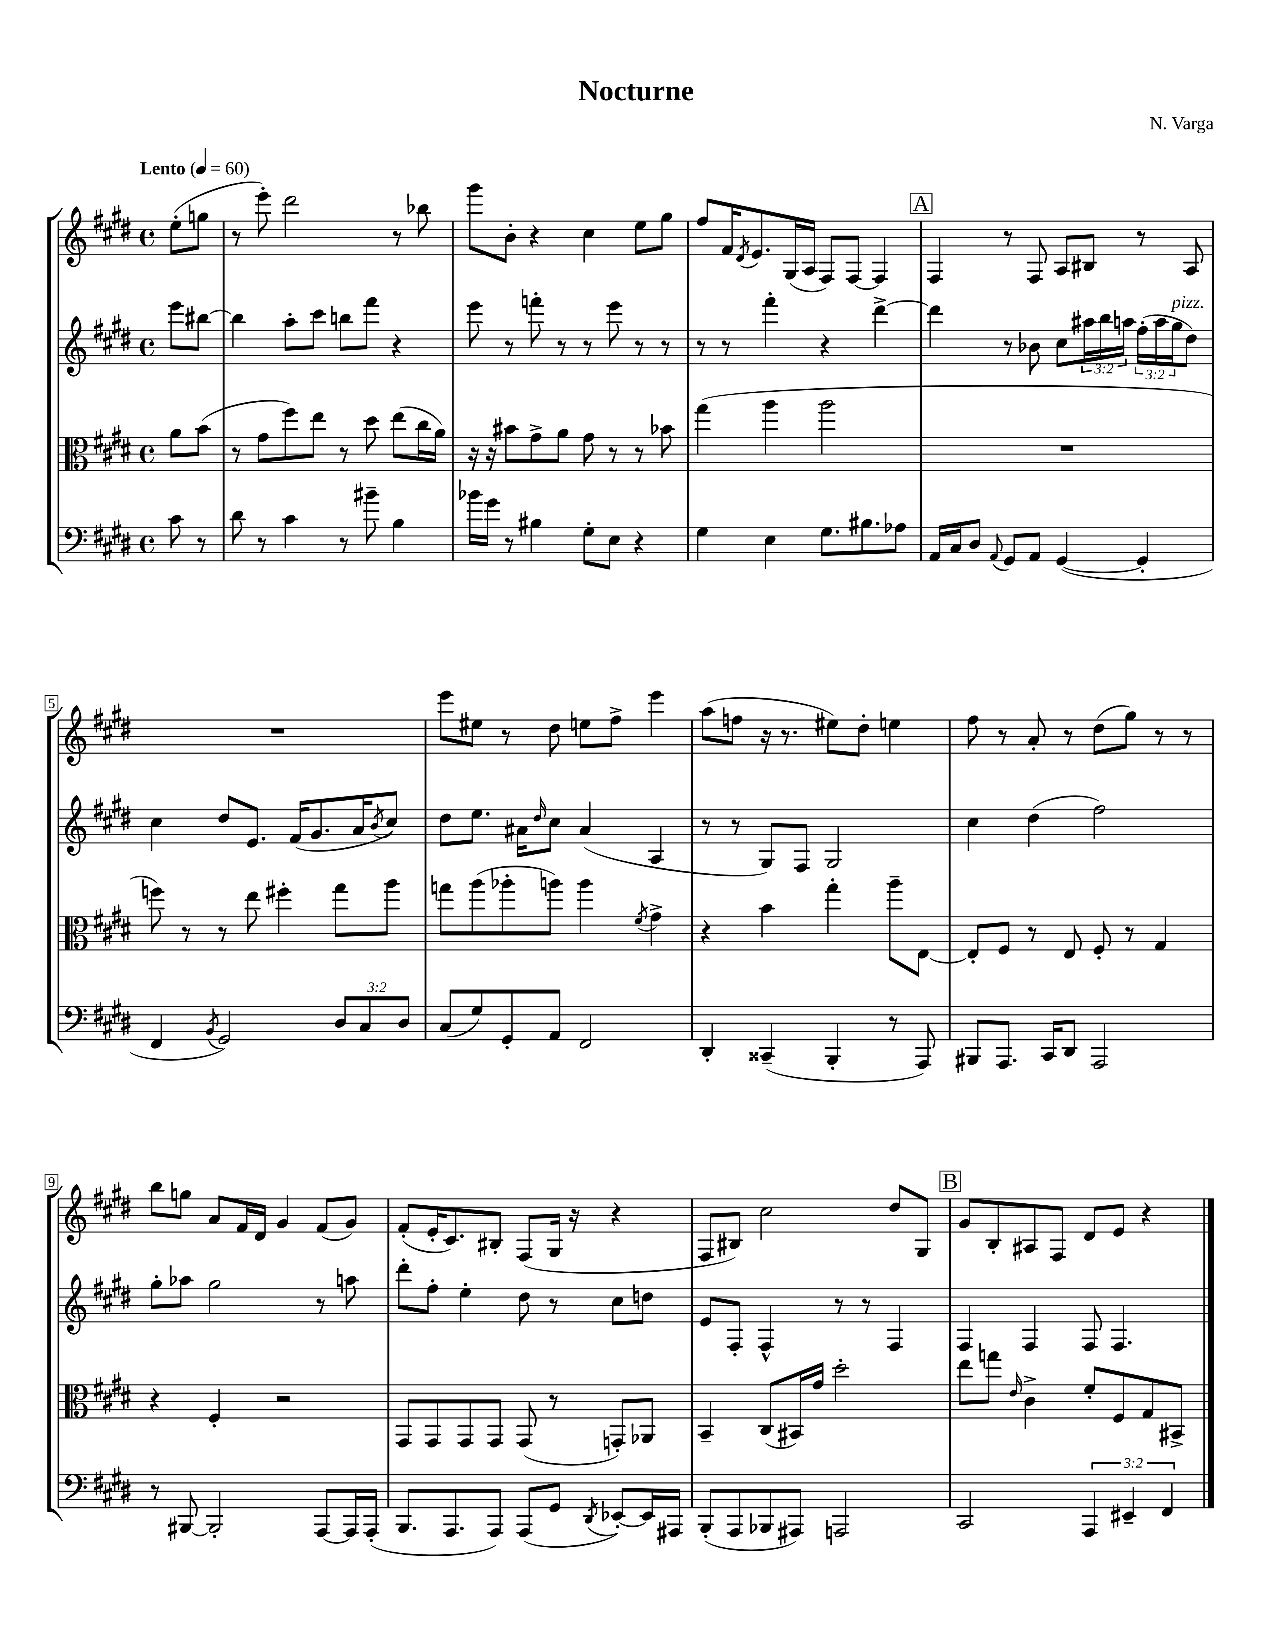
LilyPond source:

\header { title = "Nocturne" composer = "N. Varga" }
<<
\new StaffGroup <<
\new Staff = "s0" {
    \clef treble \key e \major \defaultTimeSignature \time 4/4 \partial 4 \tempo "Lento" 4 = 60
    e''8-.( g''8 |
    r8 e'''8-.) dis'''2 r8 bes''8 |
    gis'''8 b'8-. r4 cis''4 e''8 gis''8 |
    fis''8 fis'16 \acciaccatura { dis'8 } e'8. gis16( a16 fis8) fis8~ fis4 |
    \mark \markup { \box "A" } fis4 r8 fis8 a8 bis8 r8 a8 |
    R1 |
    e'''8 eis''8 r8 dis''8 e''8 fis''8-> e'''4 |
    a''8( f''8 r16 r8. eis''8) dis''8-. e''4 |
    fis''8 r8 a'8-. r8 dis''8( gis''8) r8 r8 |
    b''8 g''8 a'8 fis'16 dis'16 gis'4 fis'8( gis'8) |
    fis'8-.( e'16-. cis'8.) bis8-. fis8( gis16 r16 r4 |
    fis8 bis8) cis''2 dis''8 gis8 |
    \mark \markup { \box "B" } gis'8 b8-. ais8 fis8 dis'8 e'8 r4 \bar "|." |
}
\new Staff = "s1" {
    \clef treble \key e \major \defaultTimeSignature \time 4/4 \override Staff.TupletNumber.text = #tuplet-number::calc-fraction-text \partial 4
    e'''8 bis''8~ |
    bis''4 a''8-. cis'''8 b''8 fis'''8 r4 |
    e'''8 r8 f'''8-. r8 r8 e'''8 r8 r8 |
    r8 r8 fis'''4-. r4 dis'''4~-> |
    \mark \markup { \box "A" } dis'''4 r8 bes'8 cis''8 \tuplet 3/2 { ais''16 b''16 a''16 } \tuplet 3/2 { fis''16-.( a''16 gis''16^\markup { \italic "pizz." } } dis''8) |
    cis''4 dis''8 e'8. fis'16( gis'8. a'16 \acciaccatura { b'8 } cis''8) |
    dis''8 e''8. ais'16 \grace { dis''16 } cis''8 ais'4( a4 |
    r8 r8 gis8) fis8 gis2 |
    cis''4 dis''4( fis''2) |
    gis''8-. aes''8 gis''2 r8 a''8 |
    dis'''8-. fis''8-. e''4-. dis''8 r8 cis''8 d''8 |
    e'8 fis8-. fis4-^ r8 r8 fis4 |
    \mark \markup { \box "B" } fis4 fis4 fis8 fis4. \bar "|." |
}
\new Staff = "s2" {
    \clef alto \key e \major \defaultTimeSignature \time 4/4 \partial 4
    a'8 b'8( |
    r8 gis'8 fis''8) e''8 r8 dis''8 e''8( cis''16 a'16) |
    r16 r16 bis'8 gis'8-> a'8 gis'8 r8 r8 bes'8 |
    gis''4( a''4 a''2 |
    \mark \markup { \box "A" } R1 |
    f''8) r8 r8 e''8 fis''4-. gis''8 a''8 |
    g''8 a''8( aes''8-. a''8) a''4 \acciaccatura { fis'8 } gis'4-> |
    r4 b'4 gis''4-. a''8-- e8~ |
    e8-. fis8 r8 e8 fis8-. r8 gis4 |
    r4 fis4-. r2 |
    gis,8 gis,8 gis,8 gis,8 gis,8( r8 g,8-.) aes,8 |
    b,4-- cis8( bis,16) gis'16 dis''2-. |
    \mark \markup { \box "B" } e''8 g''8 \grace { e'16 } cis'4-> fis'8-. fis8 gis8 bis,8-> \bar "|." |
}
\new Staff = "s3" {
    \clef bass \key e \major \defaultTimeSignature \time 4/4 \override Staff.TupletNumber.text = #tuplet-number::calc-fraction-text \partial 4
    cis'8 r8 |
    dis'8 r8 cis'4 r8 bis'8-- b4 |
    bes'16 gis'16 r8 bis4 gis8-. e8 r4 |
    gis4 e4 gis8. bis8. aes8 |
    \mark \markup { \box "A" } a,16 cis16 dis8 \appoggiatura { a,8 } gis,8 a,8 gis,4~( gis,4-. |
    fis,4 \acciaccatura { b,8 } gis,2) \tuplet 3/2 { dis8 cis8 dis8 } |
    cis8( gis8) gis,8-. a,8 fis,2 |
    dis,4-. cisis,4--( b,,4-. r8 a,,8) |
    bis,,8 a,,8. cis,16 dis,8 a,,2 |
    r8 bis,,8~ bis,,2-. a,,8~ a,,16 a,,16-.( |
    b,,8. a,,8. a,,8) a,,8( gis,8 \acciaccatura { dis,8 } ees,8~-.) ees,16 ais,,16 |
    b,,8-.( a,,8 bes,,8 ais,,8) a,,2 |
    \mark \markup { \box "B" } cis,2 \tuplet 3/2 { a,,4 eis,4-- fis,4 } \bar "|." |
}
>>
>>
\layout { \context { \Score \override BarNumber.stencil = #(make-stencil-boxer 0.1 0.3 ly:text-interface::print) } }
